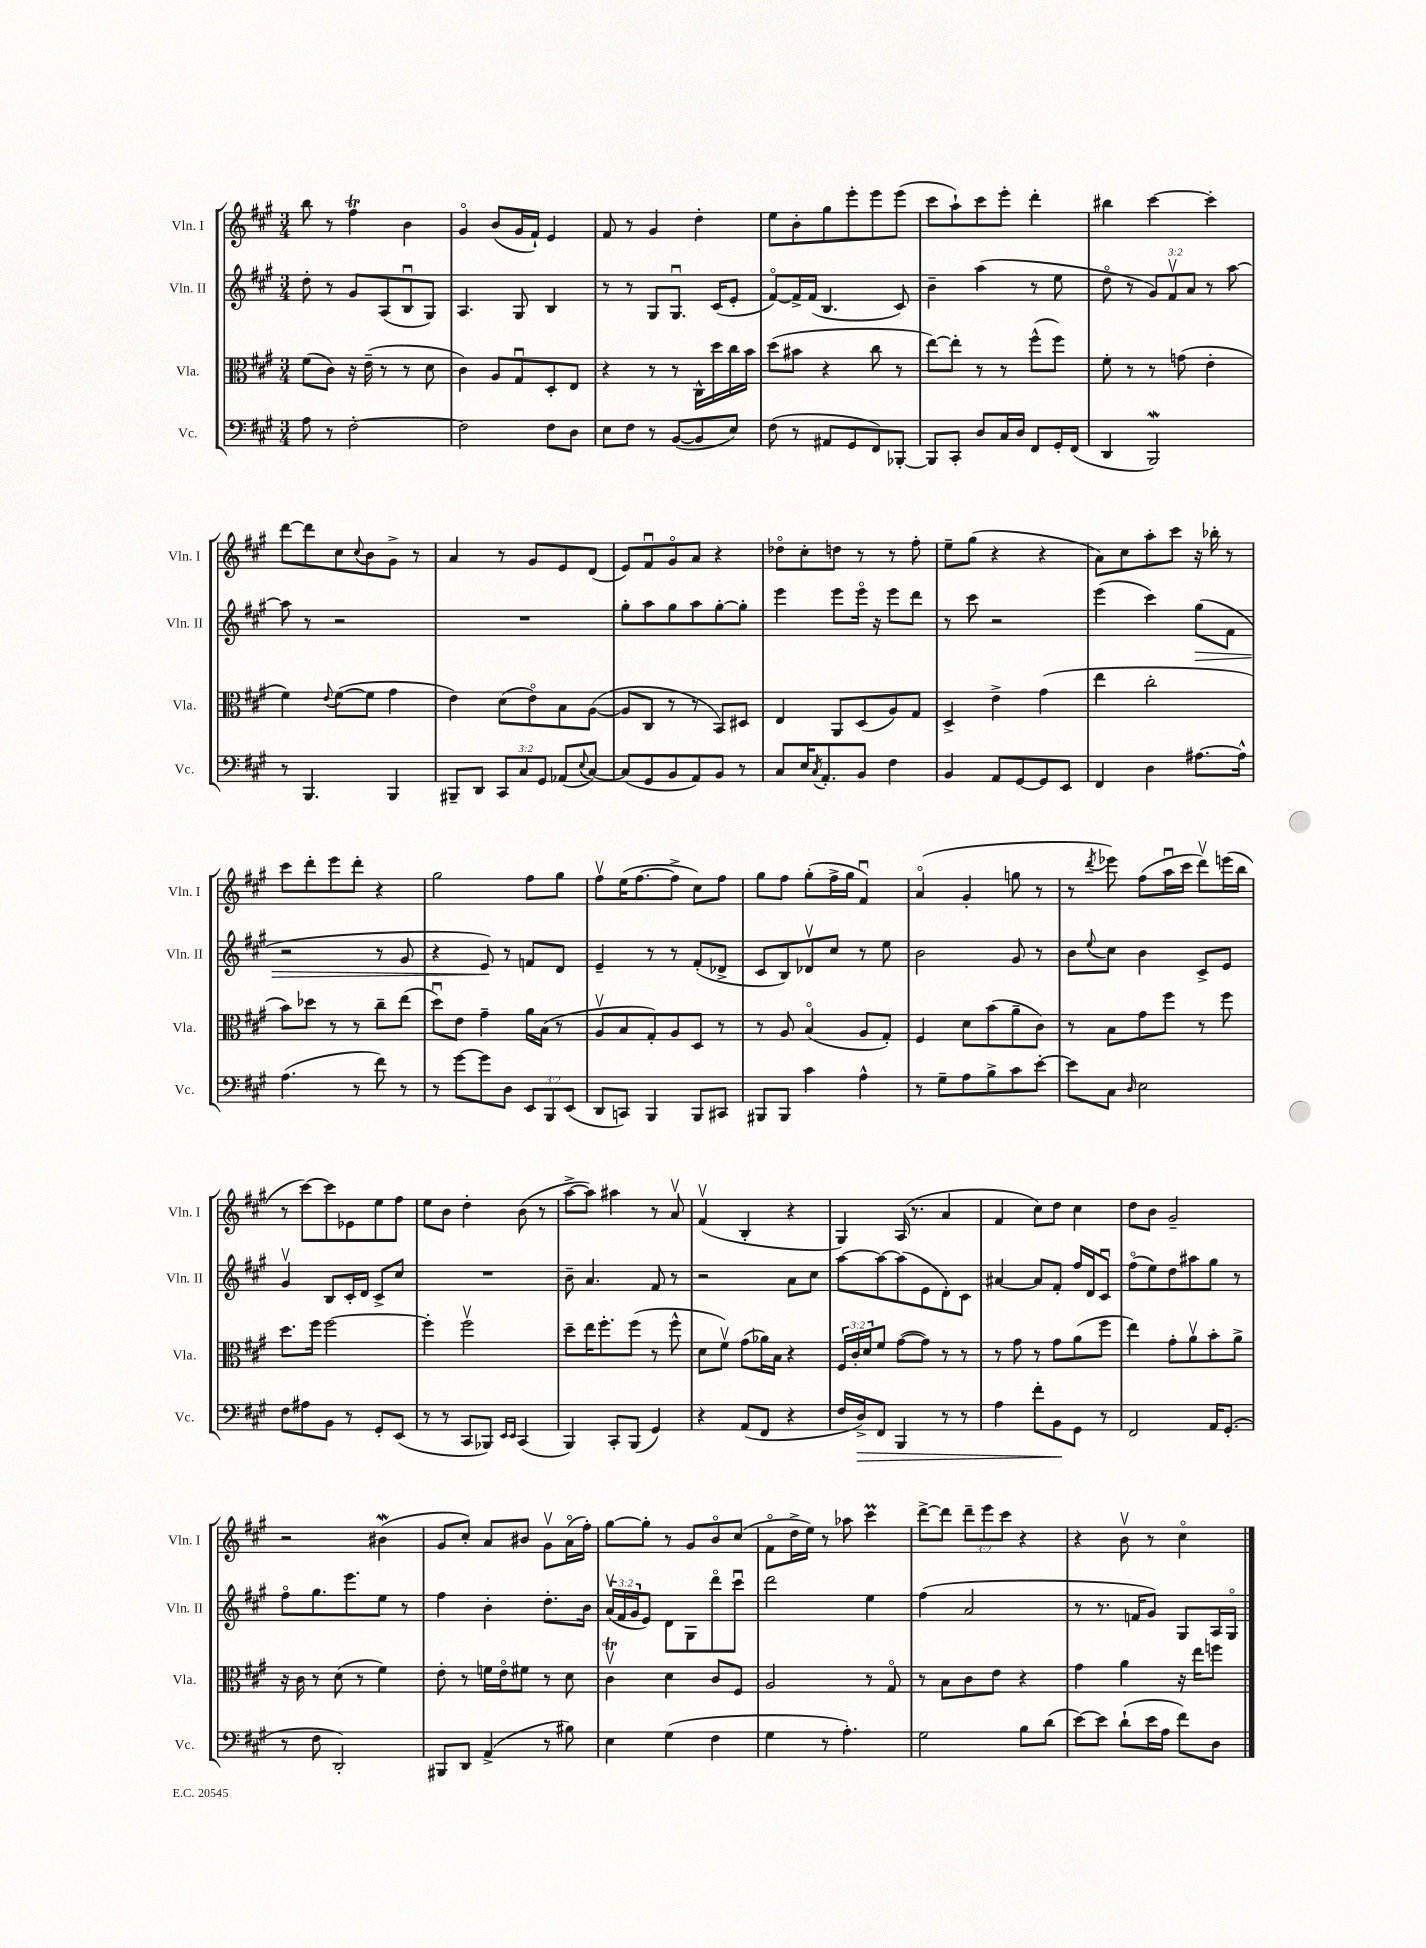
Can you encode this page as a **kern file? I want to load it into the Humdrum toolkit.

**kern	**dynam	**kern	**kern	**dynam	**kern
*part4	*part4	*part3	*part2	*part2	*part1
*staff4	*staff4	*staff3	*staff2	*staff2	*staff1
*I"Vc.	*	*I"Vla.	*I"Vln. II	*	*I"Vln. I
*I'Vc.	*	*I'Vla.	*I'Vln. II	*	*I'Vln. I
*clefF4	*	*clefC3	*clefG2	*	*clefG2
*k[f#c#g#]	*	*k[f#c#g#]	*k[f#c#g#]	*	*k[f#c#g#]
*M3/4	*	*M3/4	*M3/4	*	*M3/4
=34	=34	=34	=34	=34	=34
8A\	.	(8f#\L	8dd'\	.	8bb\
8r	.	8c#\J)	8r	.	8r
[2F#'\	.	16r	8g#/L	.	4ff#T\
.	.	(16e~\	.	.	.
.	.	8r	(8A/	.	.
.	.	8r	8Bu/	.	4b\
.	.	8d\	8G#/J)	.	.
=35	=35	=35	=35	=35	=35
2F#\]	.	4c#\)	4.A/	.	4g#/
.	.	8A/L	.	.	(8b/L
.	.	8G#u/	8G#/	.	16g#/L
.	.	.	.	.	16f#`/JJ)
8F#\L	.	8D'/	4B/	.	4e/
8D\J	.	8E/J	.	.	.
=36	=36	=36	=36	=36	=36
8E\L	.	4r	8r	.	8f#/
8F#\J	.	.	8r	.	8r
8r	.	8r	8G#/L	.	4g#/
([8BB/L	.	8r	8.G#u/J	.	.
8BB/]	.	16C#^^\LL	.	.	4dd'\
.	.	16dd\	(16c#/KL	.	.
8E/J)	.	16cc#\	8e'/J	.	.
.	.	16b\JJ	.	.	.
=37	=37	=37	=37	=37	=37
(8F#\	.	(8dd\L	[8f#/L)	.	8ee\L
8r	.	8b#X\J	16f#^/L]	.	8b'\
.	.	.	(16f#/JJ	.	.
8AA#X/L	.	4r	4.B/	.	8gg#\
8GG#/	.	.	.	.	8eee'\
8FF#/)	.	8cc#\	.	.	8eee\
[8BBB-X'/J	.	8r	8c#/)	.	(8eee\J
=38	=38	=38	=38	=38	=38
8BBB-/L]	.	[8ee\L)	4b~\	.	8ccc#\L
8CC#'/J	.	8ee'\J]	.	.	8aa`\)
8D/L	.	8r	(4aa\	.	8ccc#\
16C#/L	.	8r	.	.	8eee'\J
16D/JJ	.	.	.	.	.
8FF#/L	.	(8ff#^^\L	8r	.	4ddd'\
16GG#'/L	.	8ff#\J)	8ee\	.	.
(16FF#/JJ	.	.	.	.	.
=39	=39	=39	=39	=39	=39
4DD/	.	8f#'\	8dd\	.	4bb#X\
.	.	8r	8r	.	.
2BBBW/)	.	8r	12g#/L)	.	[4ccc#\
.	.	.	12f#v/	.	.
.	.	(8gn\	.	.	.
.	.	.	12a/J	.	.
.	.	4e'\	8r	.	4ccc#'\]
.	.	.	[8aa\	.	.
!!LO:LB:g=z
=40	=40	=40	=40	=40	=40
8r	.	4f#\)	8aa\]	.	[8ddd\L
4.BBB/	.	.	8r	.	8ddd\]
.	.	8qqe/	.	.	.
.	.	([8f#\L	2r	.	8cc#\
.	.	.	.	.	8qqcc#/
.	.	8f#\J]	.	.	8b\
4BBB/	.	4g#\	.	.	8g#^\J
.	.	.	.	.	8r
=41	=41	=41	=41	=41	=41
8BBB#X~/L	.	4e\)	2.r	.	4a/
8DD/J	.	.	.	.	.
12CC#/L	.	(8d\L	.	.	8r
12C#/	.	.	.	.	.
.	.	8e\)	.	.	8g#/L
12GG#/J	.	.	.	.	.
(8AA-X/L	.	8B\	.	.	8e/
8qqE/	.	.	.	.	.
[8C#/J)	.	([8A\J	.	.	(8d/J
=42	=42	=42	=42	=42	=42
(8C#/L]	.	8A/L]	8gg#'\L	.	8e/L)
8GG#/	.	8C#/J	8aa\	.	8f#u/
8BB/	.	8r	8gg#\	.	8g#/
8AA/)	.	8r	8aa\	.	8a/J
8BB/J	.	8BB/L)	[8gg#'\	.	4r
8r	.	8D#X/J	8gg#'\J]	.	.
=43	=43	=43	=43	=43	=43
8C#/L	.	4E/	4eee\	.	8dd-X\L
16E/K	.	.	.	.	8cc#'\
8qC#/	.	.	.	.	.
8.AA'/	.	.	.	.	.
.	.	8AA/L	8eee\L	.	8ddn\J
8BB/J	.	(8D/	16eee\Jk	.	8r
.	.	.	16r	.	.
4F#\	.	8A/)	8eee\L	.	8r
.	.	8G#/J	8ddd\J	.	8ff#'\
=44	=44	=44	=44	=44	=44
4BB/	.	4D^/	8r	.	8ee~\L
.	.	.	8ccc#\	.	(8gg#\J
8AA/L	.	4e^\	2r	.	4r
[8GG#/	.	.	.	.	.
8GG#/]	.	(4g#\	.	.	4r
8EE/J	.	.	.	.	.
=45	=45	=45	=45	=45	=45
4FF#/	.	4ee\	(4eee\	.	8a\L)
.	.	.	.	.	8cc#\
4D\	.	2cc#'\	4ccc#\)	.	8aa'\
.	.	.	.	.	8ccc#\J
!	!	!	!	!LO:HP:b	!
[8.A#X\L	.	.	(8gg#\L	>	16r
.	.	.	.	.	16bb-X'\
.	.	.	8f#\J	.	8r
16A#^^\Jk]	.	.	.	.	.
!!LO:LB:g=z
=46	=46	=46	=46	=46	=46
(4.A\	.	8b\L)	2r	.	8ccc#\L
.	.	8dd-X\J	.	.	8ddd'\
.	.	8r	.	.	8eee\
8r	.	8r	.	.	8ddd'\J
8f#\)	.	8cc#~\L	8r	.	4r
8r	.	(8ee\J	8g#/	.	.
=47	=47	=47	=47	=47	=47
8r	.	8ddu\L)	4r	.	2gg#\
[8g#\L	.	8e\J	.	.	.
8g#\]	.	4g#~\	8e/)	.	.
8D\J	.	.	8r	]	.
12EE/L	.	16a\LL	8fn/L	.	8ff#\L
.	.	(16B\JJ	.	.	.
12BBB/	.	.	.	.	.
.	.	8r	8d/J	.	8gg#\J
(12EE/J	.	.	.	.	.
=48	=48	=48	=48	=48	=48
8DD/L	.	8Av/L	4e~/	.	8ff#v\L
8CCn/J)	.	8B/	.	.	(16ee\K
.	.	.	.	.	[8.ff#\
4BBB/	.	8G#'/)	8r	.	.
.	.	8A/	8r	.	8ff#^\J]
8BBB/L	.	8D/J	(8f#'/L	.	8cc#\L)
8CC#X/J	.	8r	8d-X^/J	.	8ff#\J
=49	=49	=49	=49	=49	=49
8BBB#X/L	.	8r	8c#/L	.	8gg#\L
8BBB#/J	.	8A/	8B/)	.	8ff#\J
4c#\	.	(4B/	8d-Xv/	.	(8gg#'\L
.	.	.	8cc#/J	.	16ff#^\L
.	.	.	.	.	16gg#\JJ
4A^^\	.	8A/L	8r	.	4f#u/)
.	.	8G#'/J)	8ee\	.	.
=50	=50	=50	=50	=50	=50
8r	.	4F#/	2b\	.	(4a/
8G#~\L	.	.	.	.	.
8A\	.	8d\L	.	.	4g#'/
8B^\	.	(8b\	.	.	.
8c#\	.	8a~\	8g#/	.	8ggn\
[8e'\J	.	8c#\J)	8r	.	8r
=51	=51	=51	=51	=51	=51
8e\L]	.	8r	8b\L	.	8r
.	.	.	8qqee/	.	8qddd/
8C#\J	.	8B\L	8cc#\J	.	8eee-X\)
16qqD/	.	.	.	.	.
2E\	.	8g#\	4b\	.	(8ff#\L
.	.	8ff#\J	.	.	16aau\L
.	.	.	.	.	16ccc#\JJ
.	.	8r	8c#^/L	.	8dddv\L)
.	.	8ff#\	8e/J	.	(16eeen\L
.	.	.	.	.	16bb\JJ
!!LO:LB:g=z
=52	=52	=52	=52	=52	=52
8F#\L	.	8.dd\L	4g#v/	.	8r
8A#X\	.	.	.	.	[8ccc#\L)
.	.	16ff#\Jk	.	.	.
8BB\J	.	[2ff#\	8B/L	.	8ccc#\]
8r	.	.	16c#'/L	.	8e-X\
.	.	.	16d/JJ	.	.
8GG#'/L	.	.	8c#^/L	.	8ee\
(8EE/J	.	.	8cc#/J	.	8ff#\J
=53	=53	=53	=53	=53	=53
8r	.	4ff#'\]	2.r	.	8ee\L
8r	.	.	.	.	8b\J
8CC#/L	.	2ff#v\	.	.	4dd'\
8BBB-X/J)	.	.	.	.	.
16qqEE/LL	.	.	.	.	.
16qqEE/JJ	.	.	.	.	.
(4CC#/	.	.	.	.	(8b\
.	.	.	.	.	8r
=54	=54	=54	=54	=54	=54
4BBB/)	.	8dd~\L	8b~\	.	[8aa^\L
.	.	16ee\K	4.a/	.	8aa\J])
.	.	8.ff#'\	.	.	.
8CC#'/L	.	.	.	.	4aa#X\
(8BBB/J	.	(8ff#\J	.	.	.
4GG#/)	.	8r	8f#/	.	8r
.	.	8ff#^^\	8r	.	8av/
=55	=55	=55	=55	=55	=55
4r	.	8d\L	2r	.	(4f#v/
.	.	8f#v\J)	.	.	.
(8AA/L	.	(8g#\L	.	.	4B'/
8FF#/J	.	16a-X\L)	.	.	.
.	.	16B\JJ	.	.	.
4r	.	4r	8a\L	.	4r
.	.	.	8cc#\J	.	.
=56	=56	=56	=56	=56	=56
16F#/LL	.	24F#/LL	[8aa\L	.	4G#/)
.	.	24c#'/	.	.	.
!	!LO:HP:b	!	!	!	!
16D^/J)	>	.	.	.	.
.	.	24d/J	.	.	.
8FF#/J	.	8f#/J	8aa\_	.	.
4BBB/	.	([8g#\L	(8aa\]	.	(16A/
.	.	.	.	.	8.r
.	.	8g#\J])	8e\	.	.
8r	.	8r	8d'\)	.	4a/
8r	.	8r	8c#\J	.	.
=57	=57	=57	=57	=57	=57
4A\	.	8r	[4a#X/	.	4f#/
.	.	8g#\	.	.	.
8f#'\L	.	8r	8a#/L]	.	8cc#\L)
8BB\	.	8g#\L	8f#'/J	.	8dd\J
8GG#\J	]	(8a\	16ff#/LL	.	4cc#\
.	.	.	16d/J	.	.
8r	.	8ff#\J	8c#u/J	.	.
=58	=58	=58	=58	=58	=58
2FF#/	.	4ee\)	(8ff#\L	.	8dd\L
.	.	.	8ee\)	.	8b\J
.	.	8g#'\L	8dd\	.	2g#~/
.	.	8av\	8aa#X\	.	.
16AA/KL	.	8b'\	8gg#\J	.	.
(8.GG#'/J	.	.	.	.	.
.	.	8a^\J	8r	.	.
!!LO:LB:g=z
=59	=59	=59	=59	=59	=59
8r	.	16r	8ff#\L	.	2r
.	.	16c#\	.	.	.
8F#\	.	8r	8.gg#\	.	.
2DD'/)	.	(8d\	.	.	.
.	.	.	8.eee\	.	.
.	.	8r	.	.	.
.	.	4f#\)	8ee\J	.	(4b#XW\
.	.	.	8r	.	.
=60	=60	=60	=60	=60	=60
8BBB#X/L	.	8e'\	4ff#\	.	8g#/L
8DD/J	.	8r	.	.	8cc#'/J)
(4AA^/	.	16fn\LL	4b'\	.	8a/L
.	.	16e\J	.	.	.
.	.	8f#X\J	.	.	8b#X/J
8r	.	8r	8.dd'\L	.	8g#v\L
8B#X\)	.	8d\	.	.	(16a\L
.	.	.	16b\Jk	.	16ff#'\JJ)
=61	=61	=61	=61	=61	=61
4E\	.	4c#tv\	(24av/LL	.	[8gg#\L
.	.	.	24f#/	.	.
.	.	.	24g#/J	.	.
.	.	.	8e/J)	.	8gg#'\J]
(4G#\	.	4d\	8d\L	.	8r
.	.	.	8G#\	.	8g#/L
4F#\	.	8c#/L	8ddd\	.	8b/
.	.	8F#/J	8ccc#u\J	.	(8cc#/J
=62	=62	=62	=62	=62	=62
4G#\	.	2A/	2ddd\	.	8f#\L
.	.	.	.	.	16dd^\L
.	.	.	.	.	16ee\JJ)
8r	.	.	.	.	8r
4.A'\)	.	.	.	.	8aa-X\
.	.	8r	4ee\	.	4ccc#m\
.	.	8G#/	.	.	.
=63	=63	=63	=63	=63	=63
2G#\	.	8r	(4ff#\	.	[8ddd^\L
.	.	8B\L	.	.	8ddd\J]
.	.	8c#\	2a/	.	12ddd~\L
.	.	.	.	.	12eee\
.	.	8e\J	.	.	.
.	.	.	.	.	12ccc#\J
8B\L	.	4r	.	.	4r
(8d\J	.	.	.	.	.
=64	=64	=64	=64	=64	=64
[8e\L)	.	4g#\	8r	.	4r
8e\J]	.	.	8.r	.	.
(8d`\L	.	4a\	.	.	8bv\
.	.	.	16fn/KL	.	.
16e\L	.	.	8g#/J)	.	8r
16A\JJ	.	.	.	.	.
8f#\L)	.	16r	8G#/L	.	4cc#\
.	.	16ee\KL	.	.	.
8D\J	.	8ffn\J	16A/L	.	.
.	.	.	16G#/JJ	.	.
==	==	==	==	==	==
*-	*-	*-	*-	*-	*-
